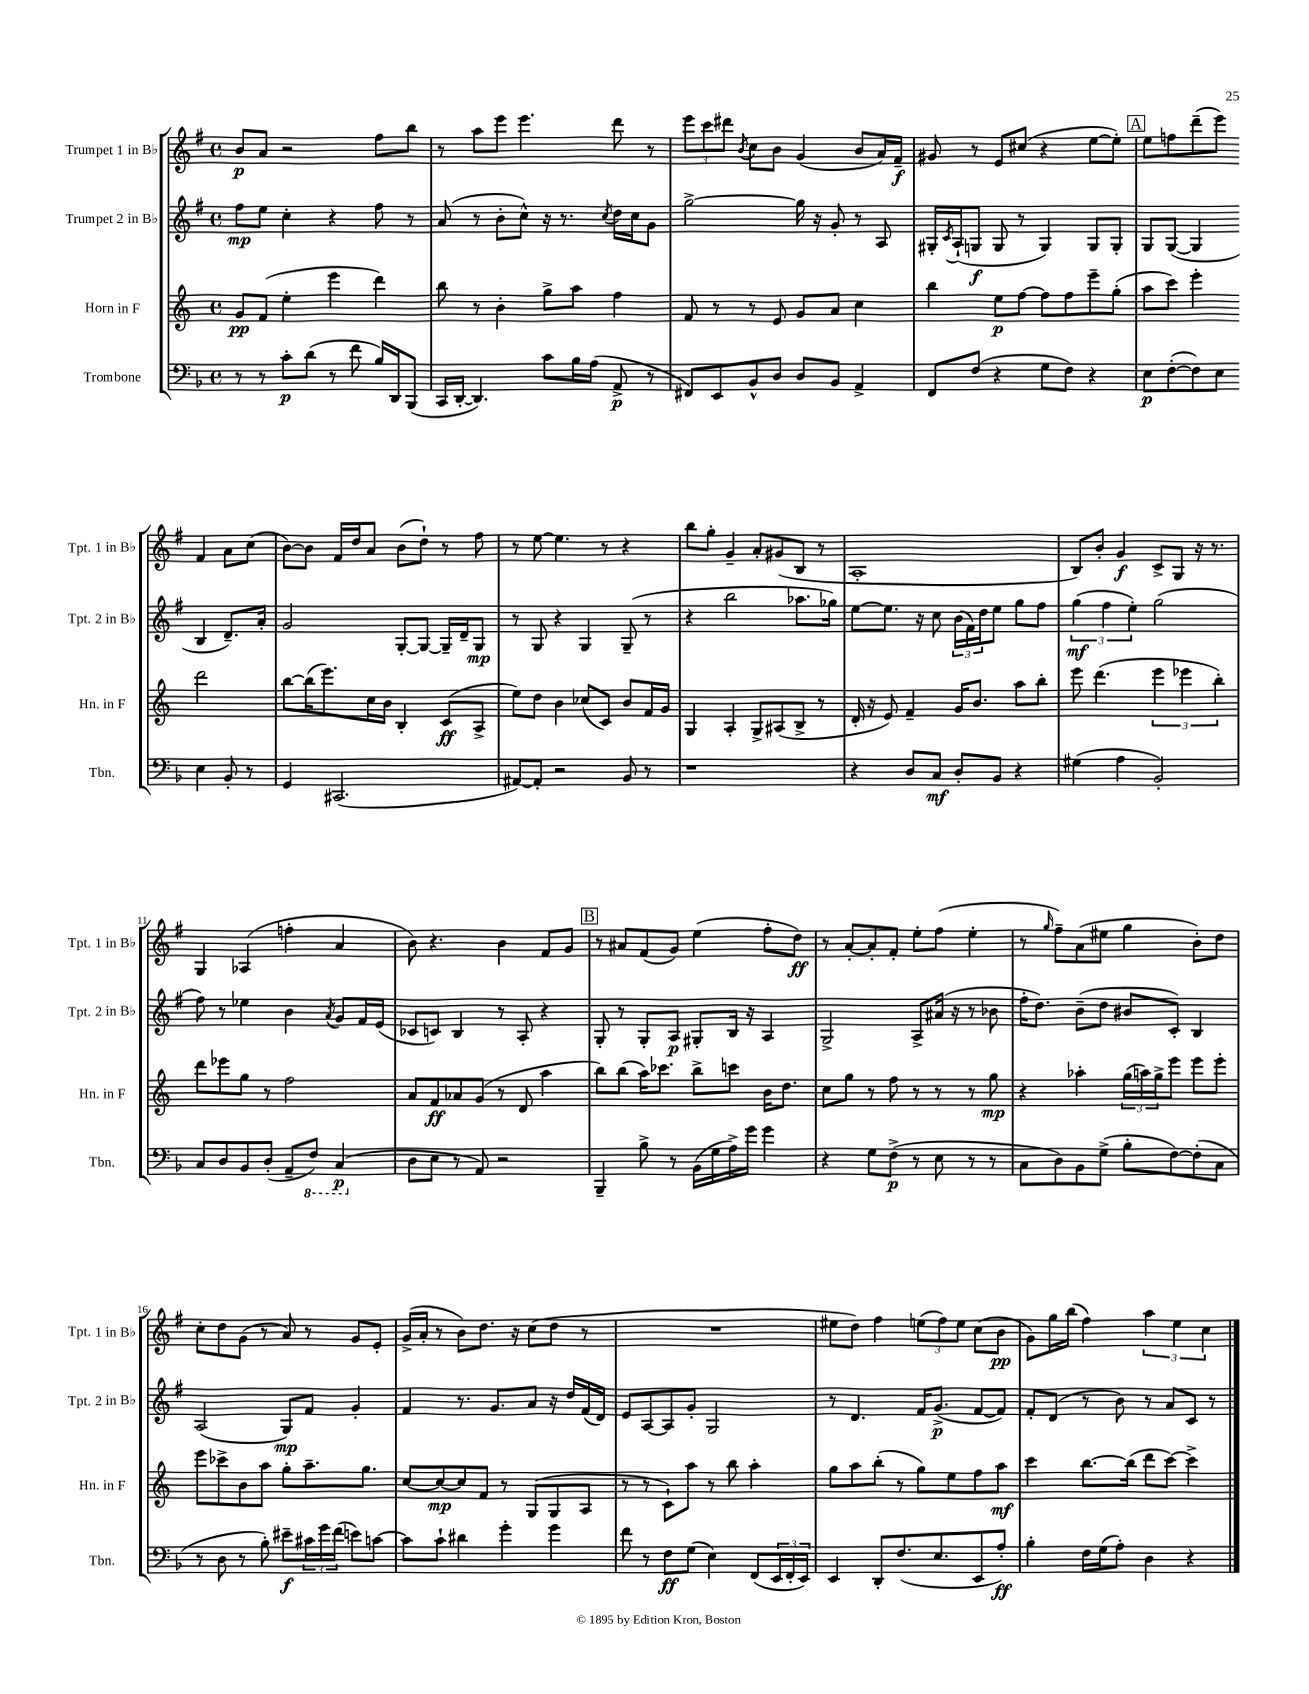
<<
\new StaffGroup <<
\new Staff = "s0" \with { instrumentName = "Trumpet 1 in Bb" shortInstrumentName = "Tpt. 1 in Bb" } {
    \clef treble \key g \major \defaultTimeSignature \time 4/4
    b'8\p a'8 r2 fis''8 b''8 |
    r8 a''8 e'''8 e'''4. d'''8 r8 |
    \tuplet 3/2 { e'''8 c'''8 dis'''8 } \acciaccatura { b'8 } c''8 b'8 g'4( b'8 a'16) fis'16--\f |
    gis'8 r8 e'8 cis''8( r4 e''8~ e''8-.) |
    \mark \markup { \box "A" } e''8 f''8 d'''8--( e'''8) fis'4 a'8 c''8( |
    b'8~) b'8 fis'16 d''16 a'8 b'8( d''8-!) r8 fis''8 |
    r8 e''8~ e''4. r8 r4 |
    b''8 g''8-. g'4-- a'8-. gis'8( b8 r8 |
    a1-. |
    b8) b'8-. g'4\f c'8-> g8 r16 r8. |
    g4 aes4( f''4-. a'4 |
    b'8) r4. b'4 fis'8 g'8 |
    \mark \markup { \box "B" } r8 ais'8 fis'8( g'8) e''4( fis''8-. d''8\ff) |
    r8 a'8~-. a'8-. fis'8-. e''8-. fis''8( e''4-. |
    r8 \grace { g''16 } fis''8--) a'8( eis''8 g''4 b'8-.) d''8 |
    c''8-. d''8 g'8( r8 a'8) r8 g'8 e'8-. |
    g'16->( a'16-. r8 b'8) d''8. r16 c''8( d''8 r8 |
    R1 |
    eis''8 d''8) fis''4 \tuplet 3/2 { e''8( fis''8) e''8 } c''8( b'8\pp |
    g'8) g''16 b''16( fis''4) \tuplet 3/2 { a''4 e''4 c''4 } \bar "|." |
}
\new Staff = "s1" \with { instrumentName = "Trumpet 2 in Bb" shortInstrumentName = "Tpt. 2 in Bb" } {
    \clef treble \key g \major \defaultTimeSignature \time 4/4
    fis''8\mp e''8 c''4-. r4 fis''8 r8 |
    a'8( r8 b'8-. c''8-^) r16 r8. \acciaccatura { c''8 } d''16 c''16 g'8 |
    g''2~-> g''16 r16 g'8-. r8 a8 |
    gis16-. \acciaccatura { c'8 } a16-!( g8\f g8 r8 g4) g8 g8-. |
    \mark \markup { \box "A" } g8 g8~( g4 b4 d'8.--) a'16-. |
    g'2 g8~-. g8~ g16-- d'16-- g8\mp |
    r8 g8 r4 g4 g8--( r8 |
    r4 b''2 aes''8. ges''16) |
    e''8~ e''8. r16 c''8 \tuplet 3/2 { b'16( fis'16) d''16 } e''8 g''8 fis''8 |
    \tuplet 3/2 { g''4\mf( fis''4 e''4-.) } g''2( |
    fis''8) r8 ees''4 b'4 \acciaccatura { a'8 } g'8 fis'16 e'16( |
    ces'8 c'8) b4 r8 a8-. r4 |
    \mark \markup { \box "B" } g8-. r8 g8-. a8\p gis8-. b16 r16 a4 |
    g2-> a8-> ais'16( r16 r8 bes'8 |
    fis''16-. d''8.) b'8--( d''8 bis'8 c'8-.) b4 |
    a2( g8\mp) fis'8 g'4-. |
    fis'4 r8. g'8. a'8 r16 d''16 fis'16( d'16) |
    e'8 a8~ a8 g'8-. g2 |
    r8 d'4. fis'16 g'8.->\p( fis'8~ fis'8) |
    fis'8-. d'8( r8 b'8) r8 a'8 c'8 r8 \bar "|." |
}
\new Staff = "s2" \with { instrumentName = "Horn in F" shortInstrumentName = "Hn. in F" } {
    \clef treble \key c \major \defaultTimeSignature \time 4/4
    g'8\pp f'8( e''4-. e'''4 d'''4) |
    b''8 r8 b'4-. g''8-> a''8 f''4 |
    f'8 r8 r8 e'8 g'8 a'8 c''4 |
    b''4 e''8\p f''8~ f''8 f''8 e'''8-- g''8-.( |
    \mark \markup { \box "A" } a''8 c'''8) e'''4-. d'''2 |
    b''8~ b''16( e'''8.) c''16 b'16 b4-. c'8\ff( a8-> |
    e''8) d''8 b'4 ces''8( c'8) b'8 f'16 g'16 |
    g4 a4-. g8-> ais8( b8-> r8 |
    d'16-. r16 e'8) f'4-- g'16 b'8. a''8 b''8-. |
    e'''8 d'''4.( \tuplet 3/2 { e'''4 ees'''4 b''4-.) } |
    d'''8 ees'''8 g''8 r8 f''2 |
    a'8 f'8\ff aes'8 g'8( r8 d'8 a''4 |
    \mark \markup { \box "B" } b''8) b''8( a''16) ces'''8. b''8-> c'''8 b'16 d''8. |
    c''8 g''8 r8 f''8 r8 r8 r8 g''8\mp |
    r4 aes''4-. \tuplet 3/2 { g''16( a''16) g''16-> } e'''8 e'''8 e'''8-. |
    e'''8 ces'''8-> b'8 a''8 g''8-. a''8.-- g''8. |
    c''8~ c''8~\mp c''8 f'8 r8 g8( g8 a8 |
    r8 r8 c'8-!) a''8 r8 b''8 a''4-. |
    g''8 a''8 b''8-.( r8 g''8) e''8 f''8 a''8\mf |
    c'''4 b''8.~ b''16( d'''8 c'''8~) c'''4-> \bar "|." |
}
\new Staff = "s3" \with { instrumentName = "Trombone" shortInstrumentName = "Tbn." } {
    \clef bass \key f \major \defaultTimeSignature \time 4/4
    r8 r8 c'8-.\p d'8( r8 f'8 bes16) d,16 bes,,8( |
    c,16 d,16~-. d,4.) c'8 bes16 a16( a,8->\p r8 |
    fis,8) e,8 bes,8-^ d8 d8 bes,8 a,4-> |
    f,8 f8( r4 g8 f8) r4 |
    \mark \markup { \box "A" } e8\p f8~-.( f8) e8 e4 bes,8-. r8 |
    g,4 cis,2.( |
    ais,8~) ais,8-. r2 bes,8 r8 |
    r1 |
    r4 d8 c8\mf d8-. bes,8 r4 |
    gis4( a4 bes,2-.) |
    c8 d8 bes,8 d8-.( a,8-- \ottava #-1 f,8) c,4\p( \ottava #0 |
    d8 e8 r8 a,8) r2 |
    \mark \markup { \box "B" } bes,,4-- bes8-> r8 bes,16( g16 a16->) g'16 g'4 |
    r4 g8 f8->\p( r8 e8 r8 r8 |
    c8 d8) bes,8 g8->( bes8-. f8~) f8-.( c8 |
    r8 d8 r8 bes8-.) eis'8--\f \tuplet 3/2 { cis'16 g'16 f'16( } e'8) c'8~ |
    c'8 c'8-! dis'4 g'4-. g'4 |
    f'8 r8 f8\ff g8( e4) f,8( \tuplet 3/2 { e,16 f,16-. e,16) } |
    e,4 d,8-. f8.( e8. e,8 a8-.\ff) |
    bes4-. f16 g16( a8-.) d4 r4 \bar "|." |
}
>>
>>
